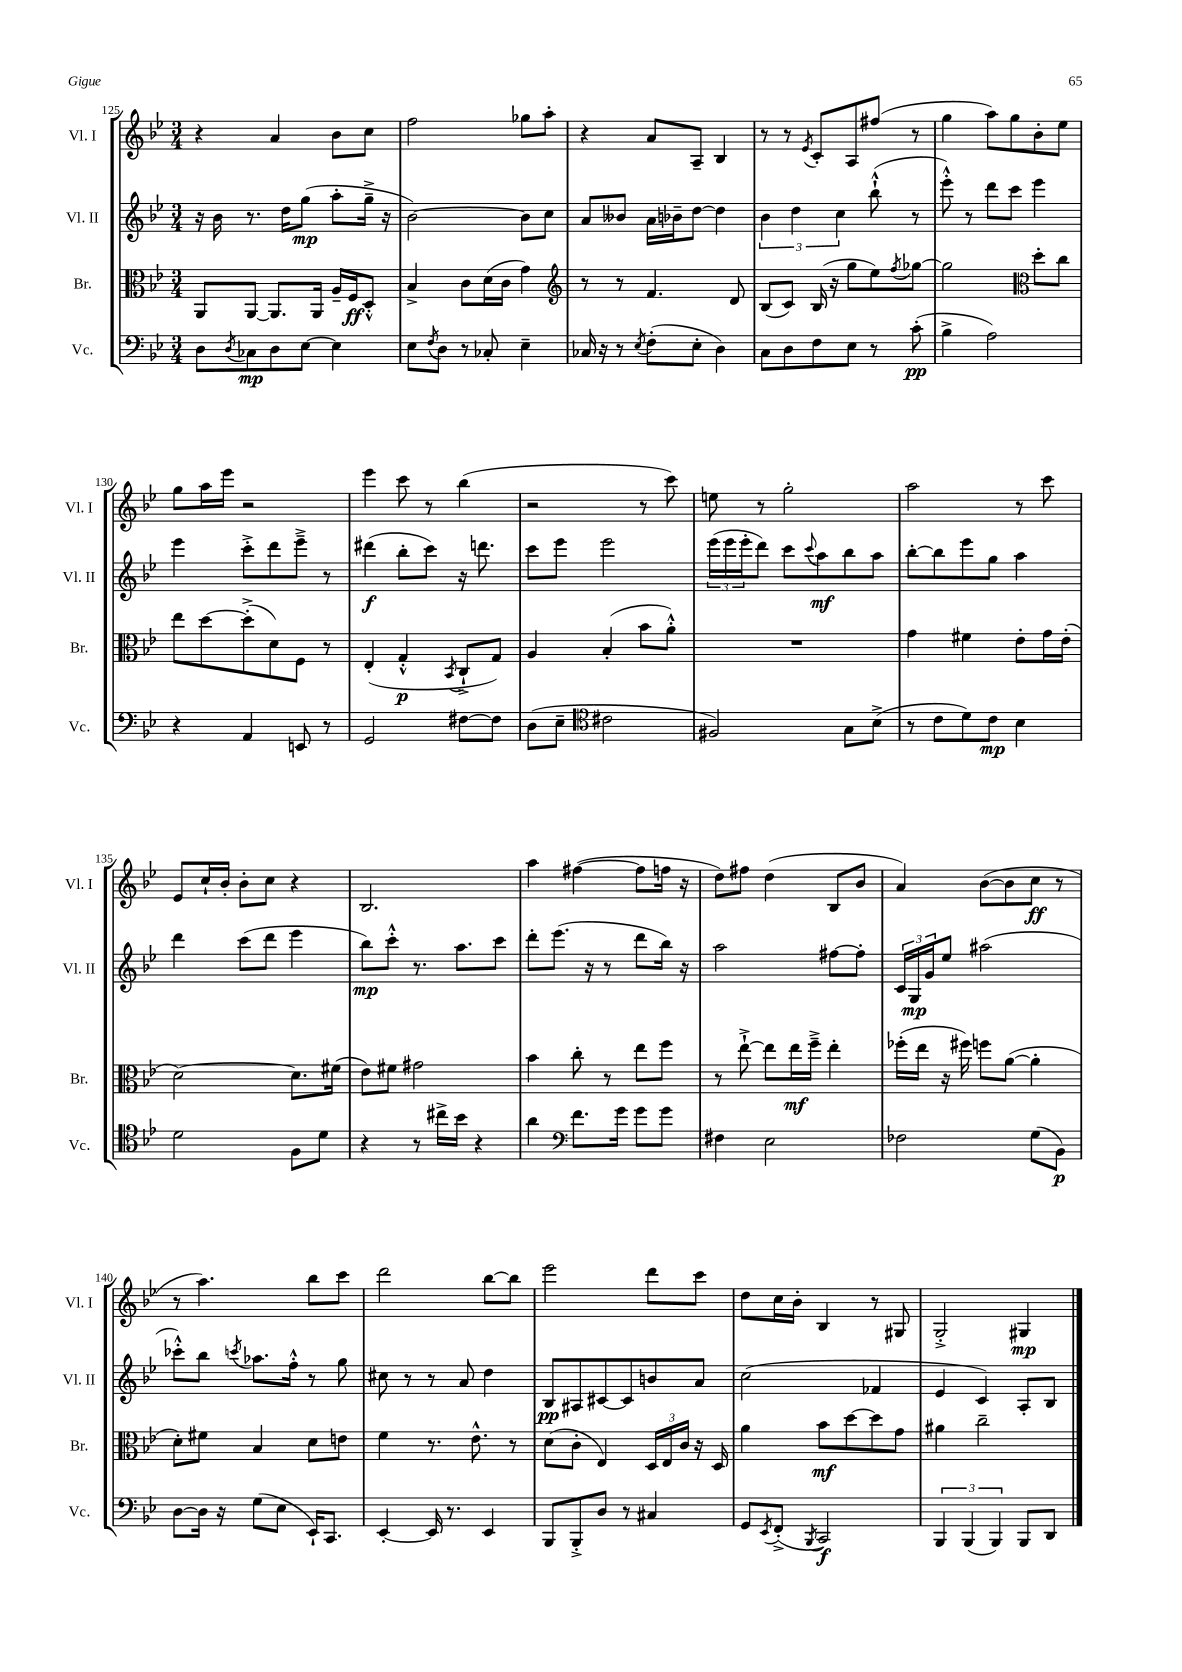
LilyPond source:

<<
\new StaffGroup <<
\new Staff = "s0" \with { instrumentName = "Vl. I" shortInstrumentName = "Vl. I" } {
    \clef treble \key bes \major \numericTimeSignature \time 3/4
    r4 a'4 bes'8 c''8 |
    f''2 ges''8 a''8-. |
    r4 a'8 a8-- bes4 |
    r8 r8 \acciaccatura { ees'8 } c'8-. a8 fis''8( r8 |
    g''4 a''8) g''8 bes'8-. ees''8 |
    g''8 a''16 ees'''16 r2 |
    ees'''4 c'''8 r8 bes''4( |
    r2 r8 c'''8) |
    e''8 r8 g''2-. |
    a''2 r8 c'''8 |
    ees'8 c''16-! bes'16-. bes'8-. c''8 r4 |
    bes2. |
    a''4 fis''4~( fis''8 f''16 r16 |
    d''8) fis''8 d''4( bes8 bes'8 |
    a'4) bes'8~( bes'8 c''8\ff r8 |
    r8 a''4.) bes''8 c'''8 |
    d'''2 bes''8~ bes''8 |
    ees'''2 d'''8 c'''8 |
    d''8 c''16 bes'16-. bes4 r8 gis8 |
    g2-.-> gis4\mp \bar "|." |
}
\new Staff = "s1" \with { instrumentName = "Vl. II" shortInstrumentName = "Vl. II" } {
    \clef treble \key bes \major \numericTimeSignature \time 3/4
    r16 bes'16 r8. d''16 g''8\mp( a''8-. g''16---> r16 |
    bes'2~) bes'8 c''8 |
    a'8 beses'8 a'16 bes'16-- d''8~ d''4 |
    \tuplet 3/2 { bes'4 d''4 c''4 } bes''8-!-^( r8 |
    ees'''8-.-^) r8 d'''8 c'''8 ees'''4 |
    ees'''4 c'''8-.-> d'''8 ees'''8---> r8 |
    dis'''4\f( bes''8-. c'''8) r16 d'''8. |
    c'''8 ees'''8 ees'''2 |
    \tuplet 3/2 { ees'''16( ees'''16 ees'''16-. } d'''8) c'''8 \appoggiatura { c'''8 } a''8\mf bes''8 a''8 |
    bes''8~-. bes''8 ees'''8 g''8 a''4 |
    d'''4 c'''8( d'''8 ees'''4 |
    bes''8\mp) c'''8-.-^ r8. a''8. c'''8 |
    d'''8-. ees'''8.( r16 r8 d'''8 bes''16) r16 |
    a''2 fis''8~ fis''8-. |
    \tuplet 3/2 { c'16 g16\mp g'16 } ees''8 ais''2( |
    ces'''8-.-^) bes''8 \acciaccatura { c'''8 } aes''8. f''16-.-^ r8 g''8 |
    cis''8 r8 r8 a'8 d''4 |
    bes8\pp ais8 cis'8~ cis'8 b'8 a'8 |
    c''2( fes'4 |
    ees'4 c'4) a8-. bes8 \bar "|." |
}
\new Staff = "s2" \with { instrumentName = "Br." shortInstrumentName = "Br." } {
    \clef alto \key bes \major \numericTimeSignature \time 3/4
    a,8 a,8~ a,8. a,16 a16-- f16\ff d8-.-^ |
    bes4-> c'8 d'16( c'16 g'4) |
    \clef treble r8 r8 f'4. d'8 |
    bes8( c'8) bes16( r16 g''8 ees''8) \acciaccatura { f''8 } ges''8~ |
    ges''2 \clef alto d''8-. c''8 |
    ees''8 d''8~ d''8-.->( d'8) f8 r8 |
    ees4-.( g4-.-^\p \acciaccatura { bes,8 } c8-!-> g8) |
    a4 bes4-.( bes'8 a'8-.-^) |
    R2. |
    g'4 fis'4 ees'8-. g'16 ees'16-.( |
    d'2~) d'8. fis'16( |
    ees'8) fis'8 gis'2 |
    bes'4 c''8-. r8 ees''8 f''8 |
    r8 ees''8~-!-> ees''8 ees''16\mf f''16---> ees''4-. |
    fes''16-.( ees''16 r16 fis''16) f''8 a'8~( a'4-. |
    d'8-.) fis'8 bes4 d'8 e'8 |
    f'4 r8. ees'8.-^ r8 |
    d'8( c'8-. ees4) \tuplet 3/2 { d16 ees16 c'16 } r16 d16 |
    a'4 bes'8\mf d''8~ d''8 g'8 |
    ais'4 c''2-- \bar "|." |
}
\new Staff = "s3" \with { instrumentName = "Vc." shortInstrumentName = "Vc." } {
    \clef bass \key bes \major \numericTimeSignature \time 3/4
    d8 \acciaccatura { d8 } ces8\mp d8 ees8~ ees4 |
    ees8 \acciaccatura { f8 } d8 r8 ces8-. ees4-- |
    ces16 r16 r8 \acciaccatura { ees8 } f8-.( ees8-. d4) |
    c8 d8 f8 ees8 r8 c'8-.\pp( |
    bes4-> a2) |
    r4 a,4 e,8 r8 |
    g,2 fis8~ fis8 |
    d8( ees8-- \clef tenor cis'2 |
    fis2) g8 bes8->( |
    r8 c'8 d'8) c'8\mp bes4 |
    d'2 f8 d'8 |
    r4 r8 cis''16-> bes'16 r4 |
    a'4 \clef bass f'8. g'16 g'8 g'8 |
    fis4 ees2 |
    fes2 g8( bes,8\p) |
    d8~ d16 r16 g8( ees8 ees,16-!) c,8. |
    ees,4~-. ees,16 r8. ees,4 |
    bes,,8 bes,,8-.-> d8 r8 cis4 |
    g,8 \acciaccatura { ees,8 } f,8-.->( \acciaccatura { bes,,8 } c,2\f) |
    \tuplet 3/2 { bes,,4 bes,,4( bes,,4) } bes,,8 d,8 \bar "|." |
}
>>
>>
\layout { \context { \Score currentBarNumber = #125 } }
